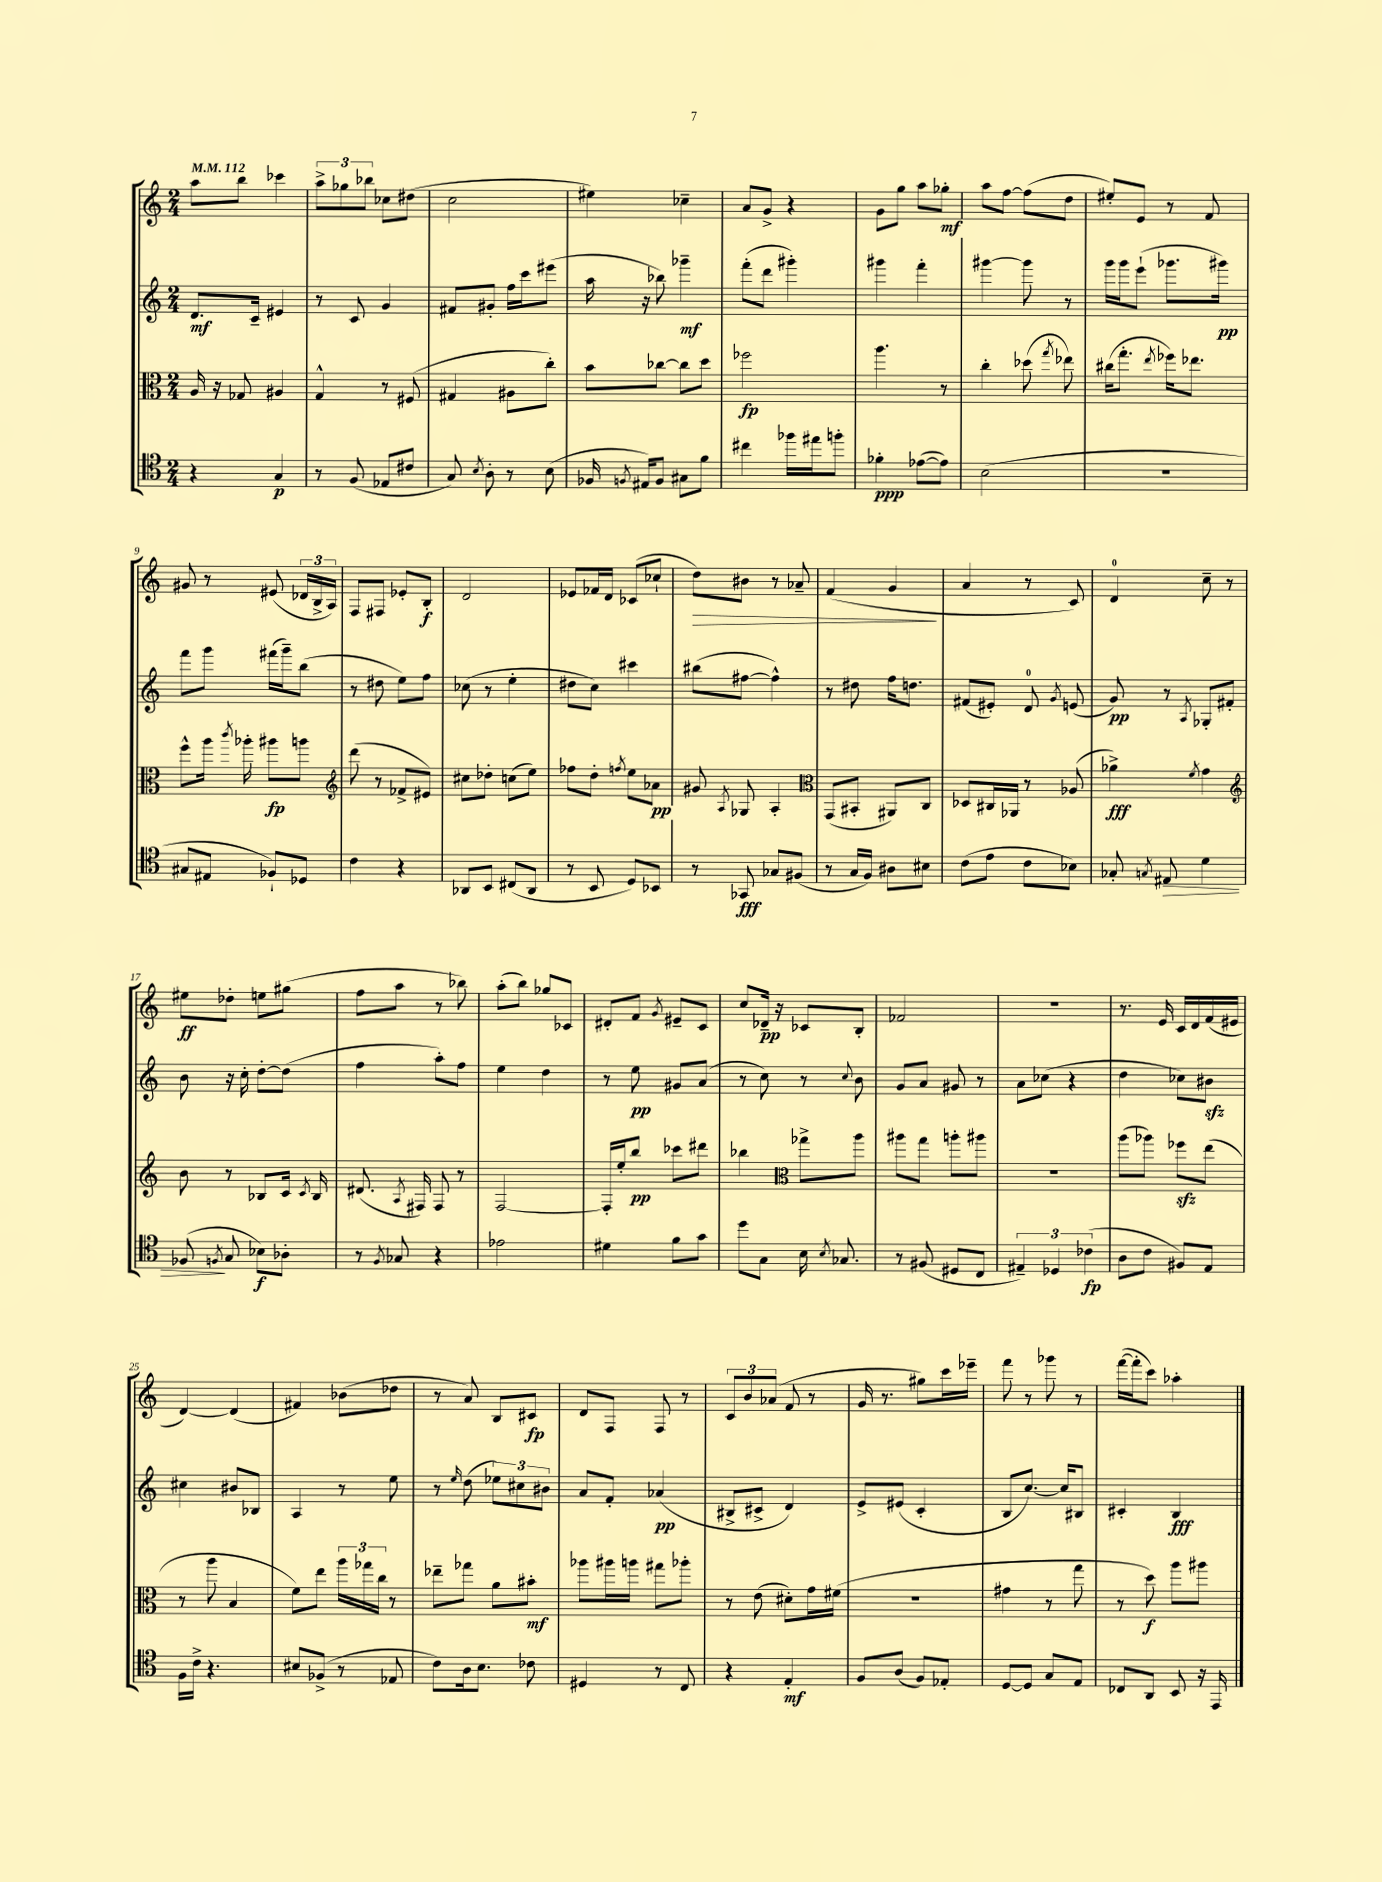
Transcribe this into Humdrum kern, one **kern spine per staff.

**kern	**kern	**kern	**kern
*staff4	*staff3	*staff2	*staff1
*clefC4	*clefC3	*clefG2	*clefG2
*k[]	*k[]	*k[]	*k[]
*M2/4	*M2/4	*M2/4	*M2/4
*MM112	*MM112	*MM112	*MM112
4r	16A	8.d	8aa
.	16r	.	.
.	8G-	.	8bb
.	.	16c~	.
4G	4A#	4e#	4ccc-
=	=	=	=
8r	4G^^	8r	12aa^
.	.	.	12gg-
(8F	.	8c	.
.	.	.	12bb-
8E-	8r	4g	8cc-
8c#	(8F#	.	(8dd#
=	=	=	=
8G)	4G#	8f#	2cc
8qB	.	.	.
8A'	.	8g#'	.
8r	8A#	16ff	.
.	.	16ccc	.
(8B	8cc')	(8eee#	.
=	=	=	=
16F-	8b	16aa	4ee#)
8qF	.	.	.
16E#)	.	16r	.
8F	[8cc-	8bb-)	.
8G#	8cc-]	4ggg-~	4cc-~
8f	8dd	.	.
=	=	=	=
4cc#	2ff-	(8fff'	8a
.	.	8ddd	8g^
16ff-	.	4ggg#')	4r
16ee#	.	.	.
8ff'	.	.	.
=	=	=	=
4f-'	4.aa	4ggg#	8g
.	.	.	8gg
([8e-	.	4fff'	8aa
8e-])	8r	.	8gg-'
=	=	=	=
(2B	4cc'	[4ggg#	8aa
.	.	.	[8ff
.	(8dd-	8ggg#]	(8ff]
.	8qgg	.	.
.	8ee-)	8r	8dd
=	=	=	=
2r	(16cc#	16ggg	8ee#')
.	8.gg'	16ggg	.
.	.	(8eee`	8e
.	8qee	.	.
.	16ff-)	8.ggg-	8r
.	8.ee-	.	.
.	.	.	8f
.	.	16ggg#)	.
=	=	=	=
8G#	8ff^^	8fff	8g#
8E#	16aa	8ggg	8r
.	8qccc	.	.
.	16aa-'	.	.
8F-`)	8aa#	(16fff#	(8e#
.	.	16ggg~)	.
8D-	8aa	(8bb	24d-
.	.	.	24B^
.	.	.	24A)
=	=	=	=
*	*clefG2	*	*
4c	(8ddd	8r	8F
.	8r	8dd#	8F#
4r	8f-^	8ee)	8e-'
.	8e#)	8ff	8B'
=	=	=	=
8AA-	8cc#	(8cc-	2d
8BB	8dd-'	8r	.
(8C#	(8cc	4ee'	.
8AA-	8ee)	.	.
=	=	=	=
8r	8ff-	8dd#	8e-
8BB	8dd'	8cc)	16f-
.	.	.	16d
.	8qff	.	.
8D)	8ee	4ccc#	(8c-
8BB-	8a-	.	8cc-`
=	=	=	=
8r	8g#	(8bb#	8dd)
.	8qA	.	.
8GG-	8G-	[8ff#	8b#
8G-	4A'	4ff#^^])	8r
(8F#	.	.	8a-~
=	=	=	=
*	*clefC3	*	*
8r	(8GG	8r	(4f
16G	8BB#'	8dd#	.
16F)	.	.	.
8A#	8AA#)	16ff	4g
.	.	8.dd	.
8B#	8C	.	.
=	=	=	=
(8c	8D-	(8f#	4a
8e	16C#	8e#')	.
.	16AA-	.	.
8c	8r	8d	8r
.	.	8qg	.
8B-)	(8A-	(8e	8c)
=	=	=	=
8G-'	4a-^)	8g)	4d
8qG	.	.	.
8E#	.	8r	.
.	8qf	8qA	.
4d	4g	8G-'	8cc~
.	.	8f#'	8r
=	=	=	=
*	*clefG2	*	*
(8F-	8b	8b	8ee#
8qF	.	.	.
8G	8r	16r	8dd-'
.	.	16cc'	.
8B-)	8B-	[8dd'	8ee
8A-'	16c	(8dd]	(8gg#
.	8qc	.	.
.	16B-	.	.
=	=	=	=
8r	(8.d#	4ff	8ff
8qF	.	.	.
8G-	.	.	8aa
.	8qA	.	.
.	16F#)	.	.
4r	8F#	8aa')	8r
.	8r	8ff	8bb-)
=	=	=	=
2e-	[2F	4ee	(8aa'
.	.	.	8bb)
.	.	4dd	8gg-
.	.	.	8c-
=	=	=	=
4d#	16F']	8r	8d#'
.	16ee'	.	.
.	8bb	8ee	8f
.	.	.	8qg
8f	8ccc-	8g#	8e#~
8g	8ddd#	(8a	8c
=	=	=	=
8dd	4bb-	8r	8cc
8G	.	8cc)	16d-~
.	.	.	16r
*	*clefC3	*	*
16B	8gg-^	8r	8c-
8qB	.	.	.
8.G-	.	.	.
.	.	8qqcc	.
.	8aa	8b	8B'
=	=	=	=
8r	8aa#	8g	2f-
(8F#	8gg	8a	.
8D#	8aa'	8g#	.
8C	8aa#	8r	.
=	=	=	=
6E#~)	2r	8a	2r
.	.	(8cc-	.
6D-	.	.	.
.	.	4r	.
(6c-	.	.	.
=	=	=	=
8A	(8aa	4dd	8.r
8c	8aa-)	.	.
.	.	.	16e
8F#)	8ff-	8cc-)	16c
.	.	.	16d
8E	(8ee	8b#	(16f
.	.	.	16e#
=	=	=	=
16F	8r	4cc#	[4d)
16c^	.	.	.
4.r	8aa	.	.
.	4B	8b#	(4d]
.	.	8B-	.
=	=	=	=
8B#	8f)	4A	4f#)
(8F-^	8ee	.	.
8r	24aa	8r	(8b-
.	24gg-	.	.
.	24cc	.	.
8E-	8r	8ee	8dd-
=	=	=	=
8c)	8ee-~	8r	8r
.	.	16qqee	.
16A	8gg-	(8dd	8a)
8.B	.	.	.
.	8a	12ee-)	8B
.	.	12cc#	.
8c-	8b#'	.	8c#
.	.	12b#	.
=	=	=	=
4D#	8aa-	8a	8d
.	16aa#	8f'	8F
.	16aa	.	.
8r	8gg#	(4a-	8F
8C	8aa-'	.	8r
=	=	=	=
4r	8r	8B#^	12c
.	.	.	12b
.	(8e	8c#^	.
.	.	.	(12a-
4E'	8d#')	4d)	8f
.	16g	.	8r
.	(16f#	.	.
=	=	=	=
8F	2r	8e^	16g
.	.	.	8.r
(8A	.	(8e#	.
8F)	.	4c'	8gg#)
8E-'	.	.	16ccc
.	.	.	16eee-~
=	=	=	=
[8D	4g#	8B	8fff
8D]	.	[8.cc)	8r
8G	8r	.	8ggg-
.	.	16cc]	.
8E	8gg	8B#	8r
=	=	=	=
8C-	8r	4c#'	([16fff
.	.	.	16fff']
8AA	8dd)	.	8ccc)
8BB	8aa	4B	4aa-'
16r	8aa#	.	.
16EE	.	.	.
==	==	==	==
*-	*-	*-	*-
